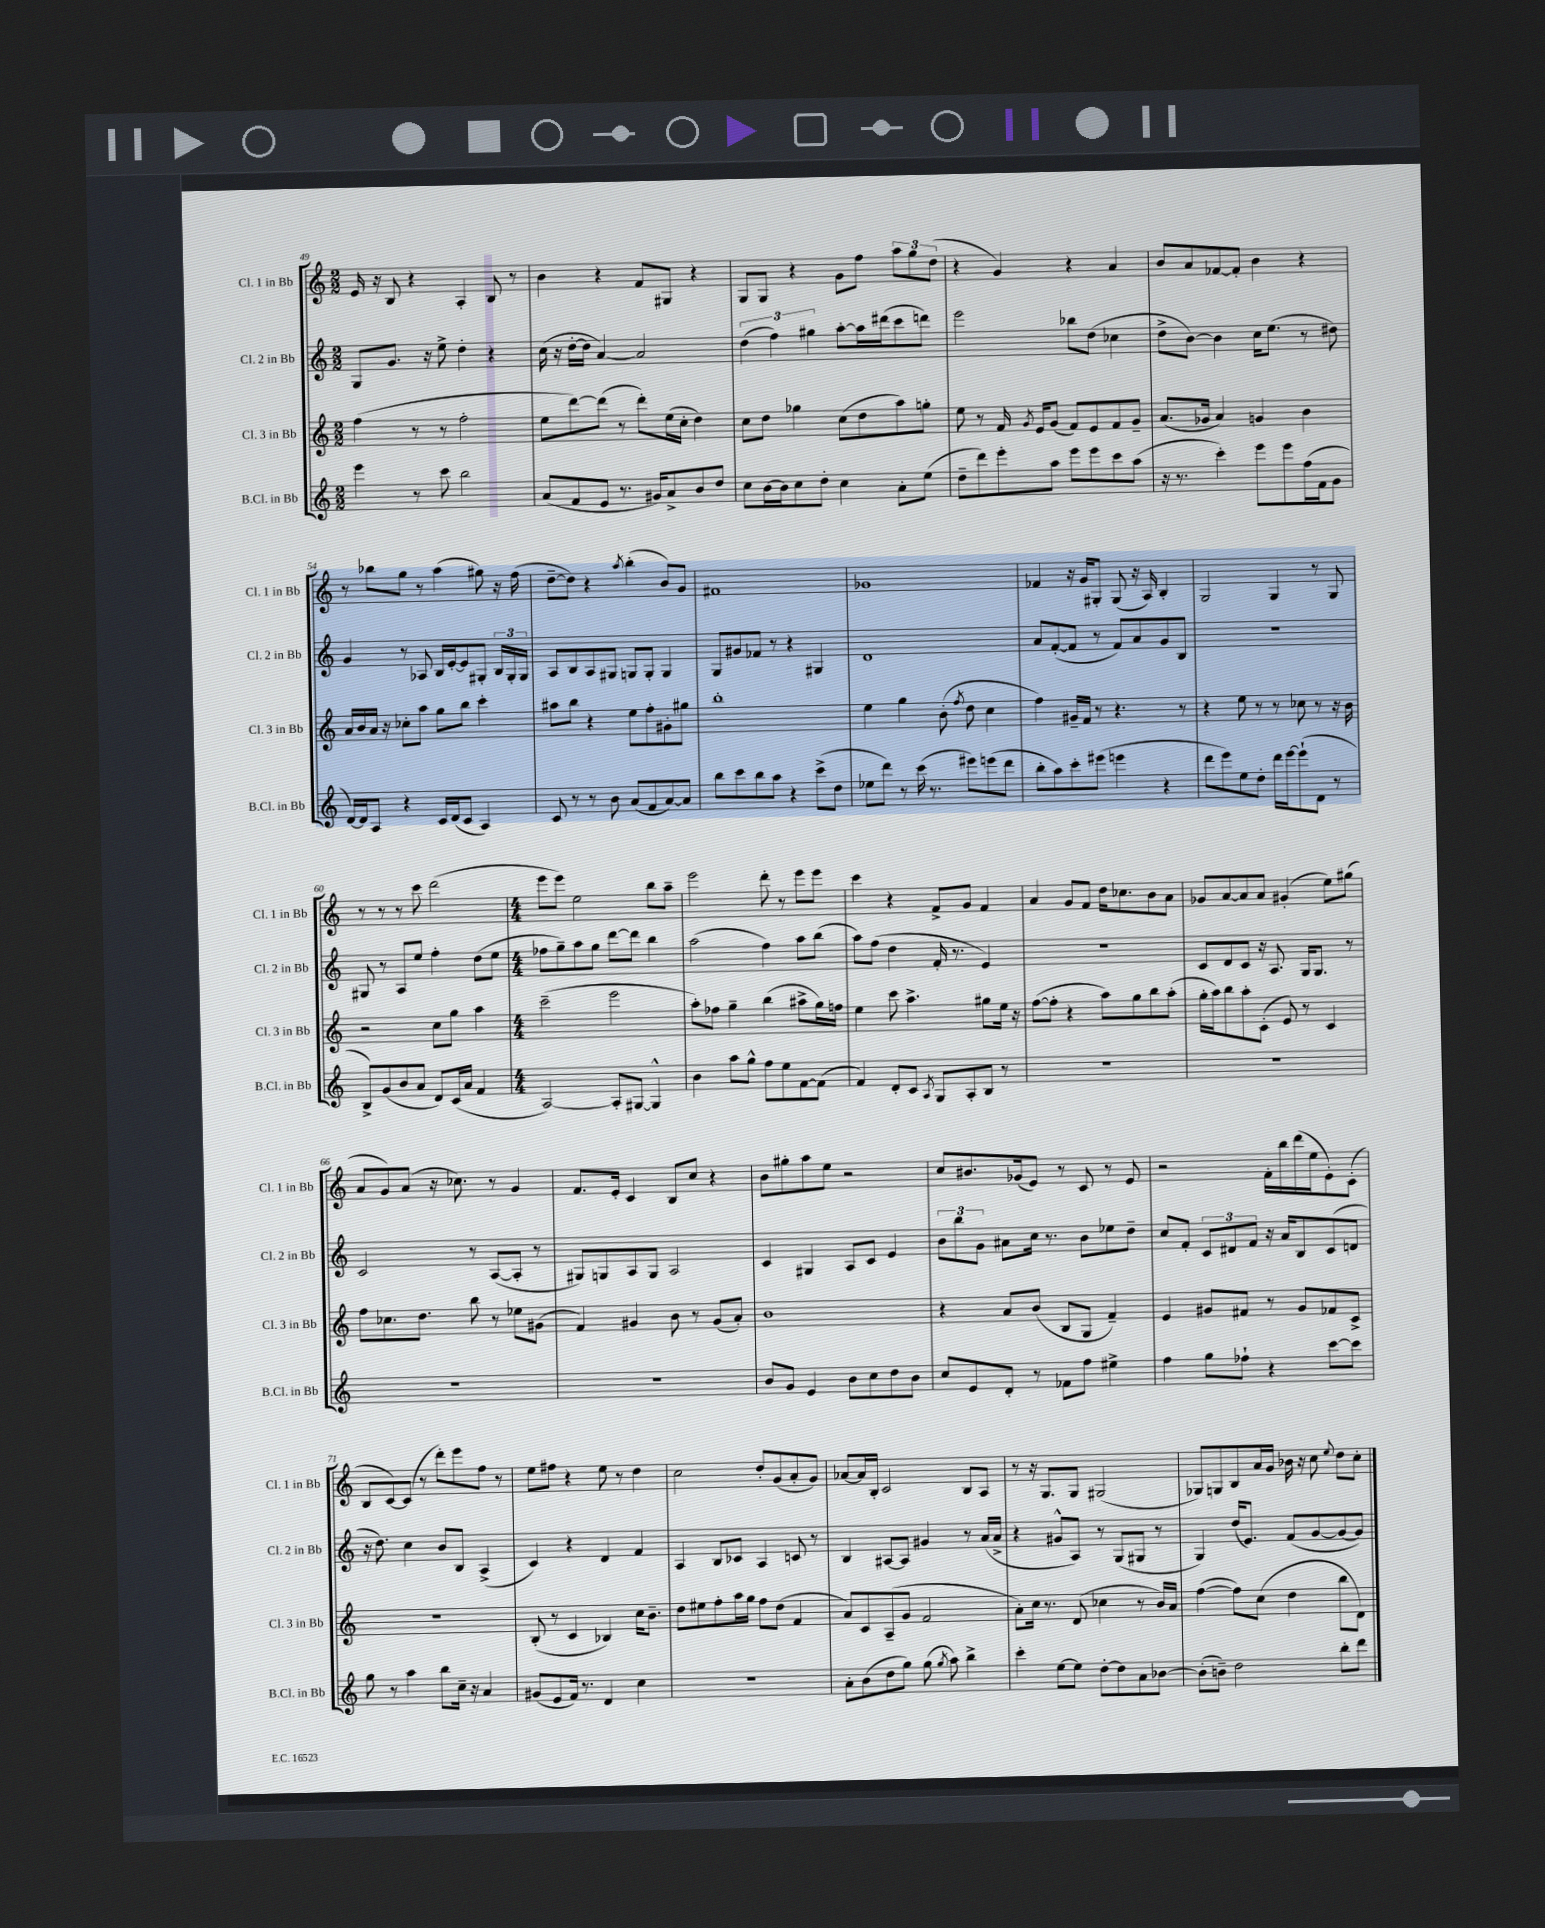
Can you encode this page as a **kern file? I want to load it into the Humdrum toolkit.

**kern	**kern	**kern	**kern
*staff4	*staff3	*staff2	*staff1
*clefG2	*clefG2	*clefG2	*clefG2
*k[]	*k[]	*k[]	*k[]
*M2/2	*M2/2	*M2/2	*M2/2
4eee	(4ff	8G	16e
.	.	.	16r
.	.	8.g	8B
8r	8r	.	4r
.	.	16r	.
8ccc	8r	8ee^	.
2bb	2ff'	4dd'	4A'
.	.	4r	8B
.	.	.	8r
=	=	=	=
(8a	8ee	(16cc	4b
.	.	16r	.
8f	[8ddd)	[16dd'	.
.	.	16dd]	.
8e	(8ddd]	[4a)	4r
8.r	8r	.	.
.	8ddd')	2a]	8f
16g#)	.	.	.
8a^	(16ee	.	8G#
.	16cc'	.	.
8b	4dd)	.	4r
8dd	.	.	.
=	=	=	=
8cc	8cc	(6dd	8G
[16b	8dd	.	8G
.	.	6ff)	.
16b]	.	.	.
8cc	4gg-	.	4r
.	.	6gg#	.
8dd'	.	.	.
4cc	(8cc	[8aa'	8g
.	8dd	16aa]	8ff
.	.	(16ddd#	.
8a'	8aa)	8ccc	12aa
.	.	.	12gg
(8ee	8gg'	8ddd)	.
.	.	.	(12dd
=	=	=	=
8dd~	8ee	2eee	4r
8ddd)	8r	.	.
8eee'	16f	.	4g)
.	8qg	.	.
.	16e	.	.
8aa	(8g	.	.
8eee	8f)	8bb-	4r
8eee	8e	(8dd	.
8ccc	8f	4cc-	4a
(8aa	8g~	.	.
=	=	=	=
16r	(8.a	8dd^	8b
8.r	.	.	.
.	.	[8b)	8a
.	16g-	.	.
4ccc')	4a)	4b]	[8f-
.	.	.	8f-']
8eee	4g	16cc	4b
.	.	(8.ee	.
8eee	.	.	.
(16ff	4b	8r	4r
16f	.	.	.
8g	.	8dd#)	.
=	=	=	=
[16d)	16a	4g	8r
16d]	16b	.	.
8A	16a	.	8bb-
.	16r	.	.
4r	8cc-'	8r	8gg
.	8aa	8A-	8r
16c	8gg	16B	(4aa
(16d	.	[16e'	.
8c	8bb	8e]	.
4A)	4ccc'	8G#'	8gg#)
.	.	24B	16r
.	.	24G#'	.
.	.	.	(16ff
.	.	24G#	.
=	=	=	=
8c	8aa#	8A	[8dd~
8r	8bb	8B	8dd])
8r	4r	8A	4r
8b	.	8G#	.
.	.	.	8qaa
(8a	8ee	8G	(4bb'
8f	8ff'	8G'	.
[8a)	8g#'	4G	8b)
8a]	8gg#	.	8g
=	=	=	=
8bb	1bb'	8G	1f#
8ccc	.	8g#	.
8bb	.	8f-	.
8aa	.	8r	.
4r	.	4r	.
(8ccc^	.	4G#	.
8dd	.	.	.
=	=	=	=
8ee-	4ee	1d	1g-
8ddd)	.	.	.
8r	4gg	.	.
(16ccc	.	.	.
8.r	.	.	.
.	(8b'	.	.
.	8qff	.	.
8eee#)	8dd	.	.
(8eee	4cc	.	.
8ddd	.	.	.
=	=	=	=
8bb'	4ff)	8a	4f-
8aa)	.	([8f'	.
8ccc'	16g#~	8f]	16r
.	16f	.	16g
(8eee#	8r	8r	8G#'
4eee	4.r	8f)	(8G#
.	.	8a	16r
.	.	.	16A)
4r	.	8g	4B'
.	8r	8B	.
=	=	=	=
8ddd	4r	1r	2G
8eee)	.	.	.
8ee	8ee	.	.
8dd'	8r	.	.
16ddd	8r	.	4G
[16eee	.	.	.
(8eee`]	8cc-	.	.
8d	8r	.	8r
8r	16r	.	8G
.	16b	.	.
=	=	=	=
8B^)	2r	8G#	8r
(8g	.	8r	8r
8b	.	8A	8r
8a	.	8ee	8ccc
8d)	8cc	4ff'	(2ddd
(16c	8gg	.	.
16a	.	.	.
4f	4aa	(8dd	.
.	.	8ee	.
=	=	=	=
*M4/4	*M4/4	*M4/4	*M4/4
[2A)	(2ccc~	8ff-	8eee
.	.	8gg~)	8eee)
.	.	8aa	2ee
.	.	8gg	.
8A']	2eee	[8ddd	.
[8G#	.	8ddd]	.
4G#^^]	.	4bb	8bb
.	.	.	8aa~
=	=	=	=
4b	8aa')	(2aa	2eee
.	8ff-	.	.
8aa	4gg~	.	.
8gg^^	.	.	.
8ff	(4bb	4ff)	8ddd'
8ee	.	.	8r
[8f	8aa#^	8aa	8eee
(8f]	16gg)	(8bb	8eee
.	16ff	.	.
=	=	=	=
4f)	4ee	8aa)	4ccc
.	.	(8ff	.
8d'	8ccc	4dd	4r
8c	4.aa^	.	.
8qA	.	.	.
8G	.	16f'	8f^
.	.	8.r	.
8A'	.	.	8g
8B	8gg#	4e)	4f
8r	16ee	.	.
.	16r	.	.
=	=	=	=
1r	([8ff	1r	4a
.	8ff']	.	.
.	4r	.	8g
.	.	.	8f
.	8aa)	.	16dd
.	.	.	8.cc-
.	8gg	.	.
.	8bb	.	8b
.	(8aa'	.	8a
=	=	=	=
1r	16gg'	8c	8g-
.	16aa)	.	.
.	8bb	8d	[8a
.	8aa'	8c	8a]
.	(8c'	16r	8a
.	.	8.A	.
.	8e)	.	(4g#'
.	8r	16G	.
.	.	8.G	.
.	4c	.	8ee)
.	.	8r	(8gg#
=	=	=	=
1r	8ff	2c	8a
.	8.cc-	.	8g)
.	.	.	(8a
.	8.dd	.	.
.	.	.	16r
.	.	.	8.cc-)
.	8bb	8r	.
.	8r	([8A	8r
.	8ee-	8A']	4g
.	(8g#	8r	.
=	=	=	=
1r	4f)	8G#)	8.f
.	.	8G	.
.	.	.	16e'
.	4g#	8A	4c
.	.	8G	.
.	8b	2A	8B
.	8r	.	8cc
.	(8g#	.	4r
.	8a')	.	.
=	=	=	=
8b	1b	4c	8b
8g	.	.	8gg#'
4e	.	4G#	8aa
.	.	.	8ee
8b	.	8A	2r
8cc	.	8c	.
8dd	.	4e	.
8b	.	.	.
=	=	=	=
8cc	4r	12b	8cc
.	.	12bb	.
8e	.	.	8.b#
.	.	12g	.
8d'	8a	8a#	.
.	.	.	(16g-
8r	(8b	16cc	8e)
.	.	8.r	.
8f-	8B	.	8r
8ff	8G	8b	8c
4ee#^	4f~)	8ee-	8r
.	.	8dd~	8e
=	=	=	=
4ff	4e	8cc	2r
.	.	8f'	.
8gg	8g#	12c	.
.	.	12d#	.
8ff-`	8f#	.	.
.	.	12f	.
4r	8r	16r	16f'
.	.	16a	16bb
.	8g#	8B	(16ddd
.	.	.	16ee
[8ccc	8f-	(8c	8e')
8ccc]	8c^	8d	(8c'
=	=	=	=
8gg	1r	16r	8B
.	.	8.dd)	.
8r	.	.	[8c)
4aa	.	4cc	(8c]
.	.	.	8r
8bb	.	8b	8ddd')
16cc~	.	8B	8eee
16r	.	.	.
4a	.	(4A^	8ff
.	.	.	8r
=	=	=	=
(8g#	(8B'	4c)	8ee
8e	8r	.	8ff#
16f)	4c	4r	4r
8.r	.	.	.
4d	4B-)	4d	8ee
.	.	.	8r
4cc	16cc	4f	4dd
.	8.b~	.	.
=	=	=	=
1r	8dd	4A	2cc
.	8ee#	.	.
.	8ff'	8B	.
.	16aa	8c-	.
.	16gg	.	.
.	8ff	4A	8dd'
.	(8dd	.	(8g
.	4f	8c	8a'
.	.	8r	8g)
=	=	=	=
8a'	8a)	4B	[8a-
(8b	8c	.	16a-]
.	.	.	16B'
8dd	(8A~	[8A#	2c
8gg)	8g	8A#]	.
(8gg	2f	4g#	.
8qgg	.	.	.
8aa)	.	.	.
4bb^	.	8r	8B
.	.	(16a	8A
.	.	16a^	.
=	=	=	=
4ccc'	8a')	4r	8r
.	16cc	.	16r
.	8.r	.	8.G
[8ee	.	8g#^^	.
8ee]	(8d	8A)	8G
[8dd'	4cc-	8r	(2G#
8dd]	.	(8G	.
8a	8r	8G#	.
[8b-	16b)	8r	.
.	16a	.	.
=	=	=	=
(8b-']	([4ff	4G)	8G-)
8b~)	.	.	8G
2dd	8ff])	(16dd	8B
.	.	8.e)	.
.	(8cc	.	16a
.	.	.	16g
.	4dd	(8f	16b-
.	.	.	16r
.	.	[8g	8cc
.	.	.	8qqee
8bb'	8bb	8g_	8dd
8ddd	8d)	8g])	8cc'
==	==	==	==
*-	*-	*-	*-
